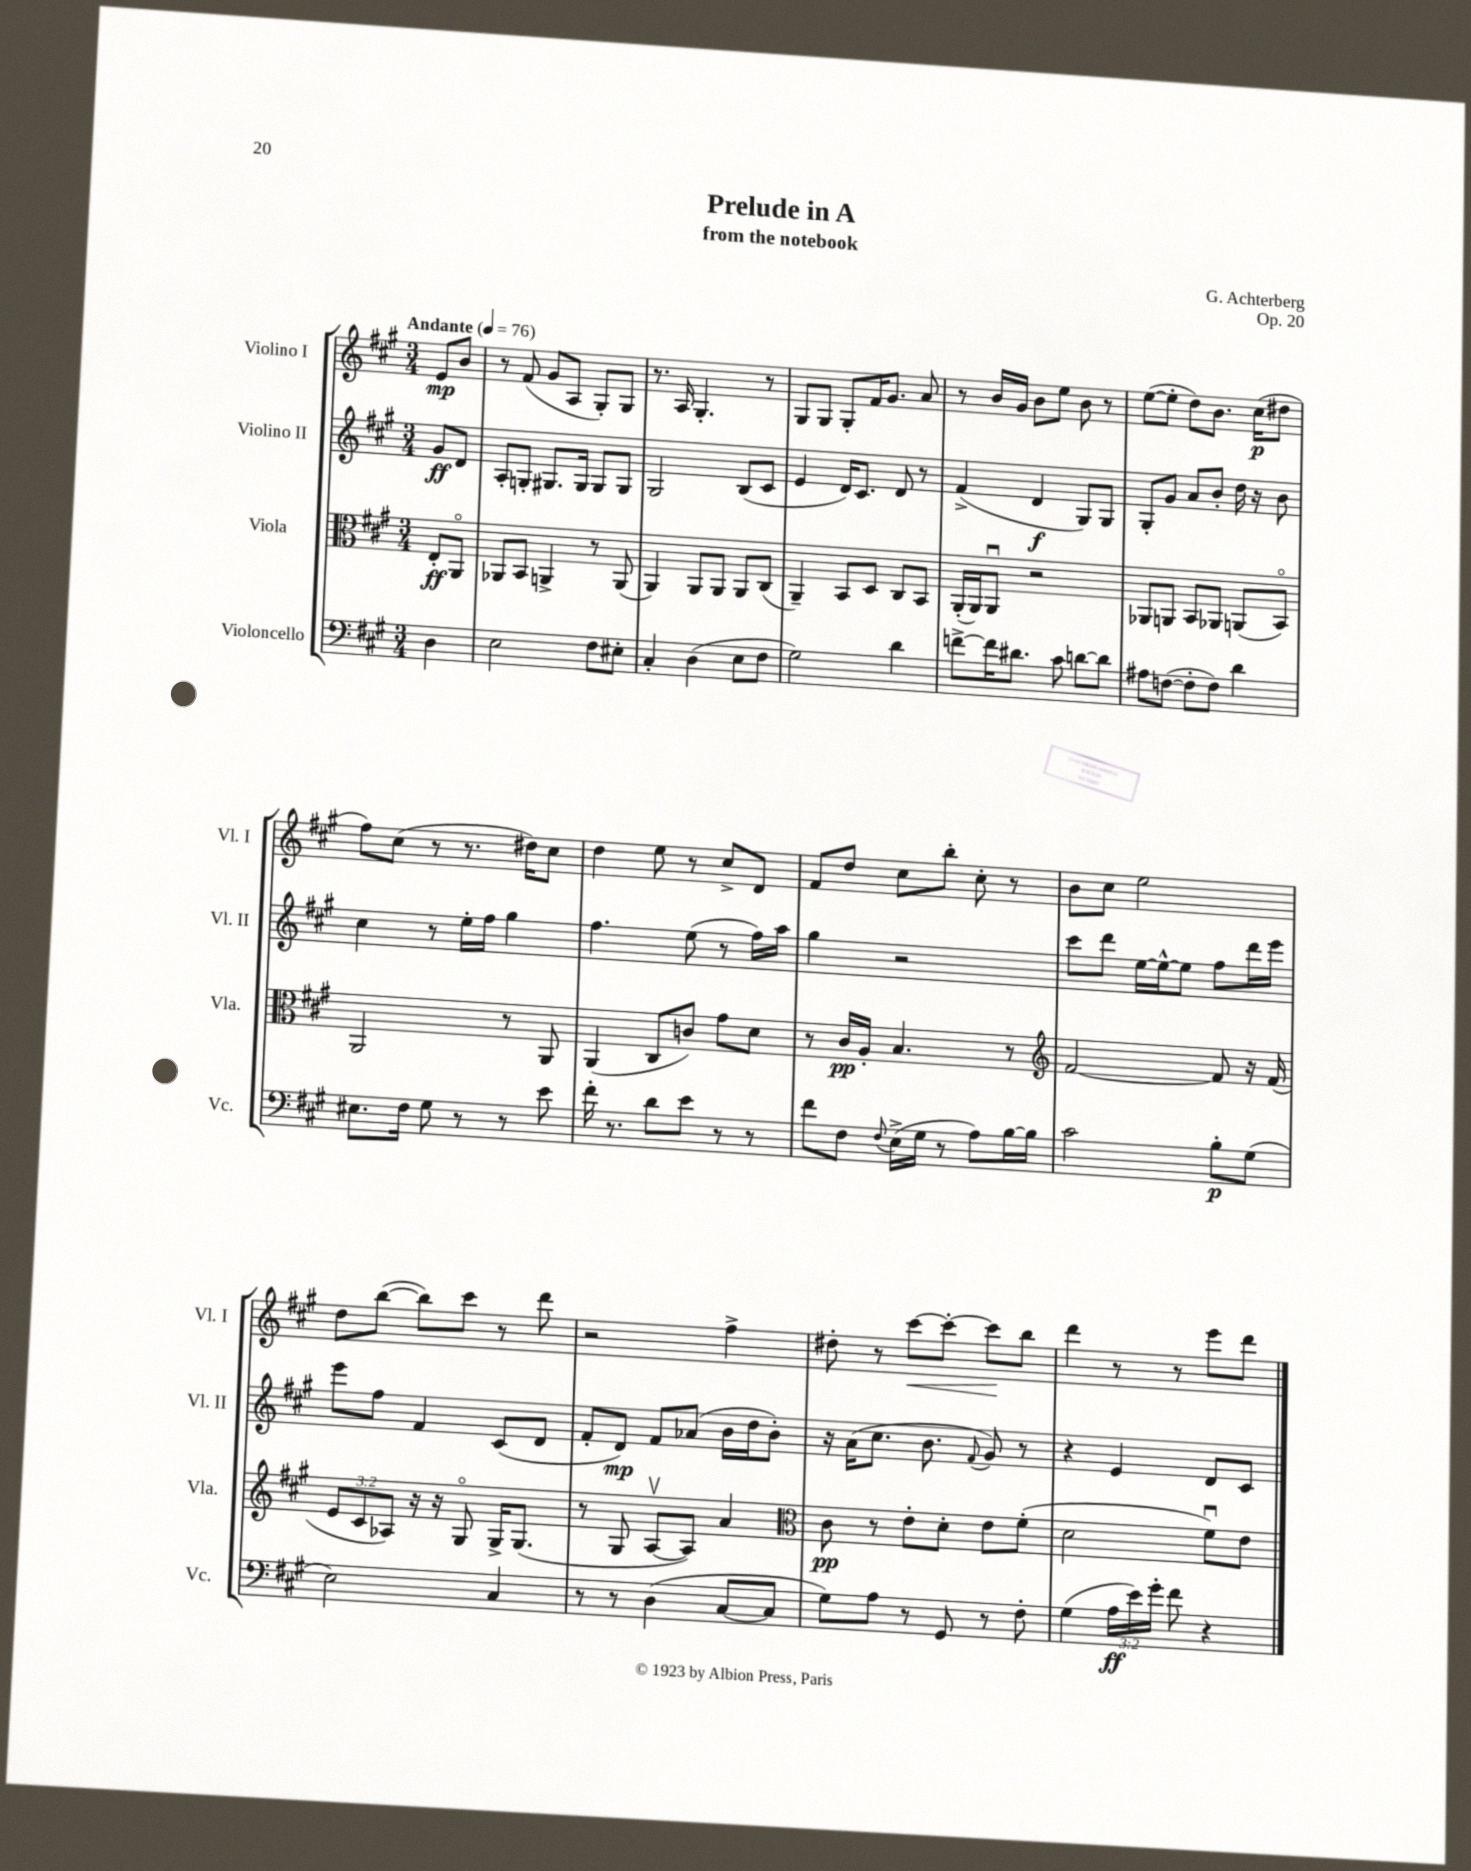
\header { title = "Prelude in A" composer = "G. Achterberg" subtitle = "from the notebook" opus = "Op. 20" }
<<
\new StaffGroup <<
\new Staff = "s0" \with { instrumentName = "Violino I" shortInstrumentName = "Vl. I" } {
    \clef treble \key a \major \numericTimeSignature \time 3/4 \partial 4 \tempo "Andante" 4 = 76
    \autoBeamOff e'8[\mp b'8] |
    r8 fis'8( gis'8[ a8] gis8[-.) gis8] |
    r8. a16 gis4.-. r8 |
    gis8[ gis8] gis8[-. fis'16 gis'8.] a'8 |
    r8 b'16[ gis'16] b'8[ e''8] b'8 r8 |
    e''8[~( e''8]-. d''8[) b'8.] cis''16[\p( dis''8] |
    fis''8[) cis''8]( r8 r8. dis''16[) cis''8] |
    d''4 e''8 r8 cis''8[-> d'8] |
    fis'8[ d''8] cis''8[ b''8]-. cis''8-. r8 |
    b'8[ cis''8] e''2 |
    d''8[ b''8]~( b''8[) cis'''8] r8 d'''8 |
    r2 fis''4-> |
    dis''8-. r8 cis'''8[~\< cis'''8]~-. cis'''8[\! b''8] |
    d'''4 r8 r8 e'''8[ d'''8] \bar "|." |
}
\new Staff = "s1" \with { instrumentName = "Violino II" shortInstrumentName = "Vl. II" } {
    \clef treble \key a \major \numericTimeSignature \time 3/4 \partial 4
    \autoBeamOff gis'8[\ff d'8] |
    a8[-. g8]-. gis8.[ gis16] gis8[ gis8] |
    gis2 b8[( cis'8] |
    e'4 d'16[) cis'8.] d'8 r8 |
    fis'4->( d'4\f gis8[) gis8] |
    gis8[-. gis'8] a'8[ b'8]-. d''16 r16 b'8 |
    cis''4 r8 e''16[-. fis''16] gis''4 |
    fis''4. e''8( r8 fis''16[) a''16] |
    gis''4 r2 |
    cis'''8[ d'''8] e''16[~ e''16~-^ e''8] fis''8[ d'''16 e'''16] |
    e'''8[ fis''8] fis'4 cis'8[( d'8] |
    fis'8[-. d'8]\mp) fis'8[ aes'8]( b'16[ d''16 b'8]-.) |
    r16 a'16[( cis''8.] b'8. \appoggiatura { fis'8 } gis'8) r8 |
    r4 e'4 d'8[ cis'8] \bar "|." |
}
\new Staff = "s2" \with { instrumentName = "Viola" shortInstrumentName = "Vla." } {
    \clef alto \key a \major \numericTimeSignature \time 3/4 \override Staff.TupletNumber.text = #tuplet-number::calc-fraction-text \partial 4
    \autoBeamOff e8[-.\ff a,8]\flageolet |
    aes,8[ b,8] a,4-> r8 a,8( |
    a,4) a,8[ a,8] a,8[ cis8]( |
    a,4--) b,8[ d8] cis8[ b,8] |
    a,16[-.( a,16) a,8]\downbow r2 |
    aes,8[ a,8] b,8[ aes,8] a,8[( b,8]\flageolet) |
    a,2 r8 a,8 |
    a,4( cis8[ c'8]) gis'8[ d'8] |
    r8 cis'16[\pp a16]-. b4. r8 |
    \clef treble fis'2~ fis'8 r16 fis'16( |
    \tuplet 3/2 { e'8[ cis'8 aes8]) } r16 r16 gis8\flageolet gis16[-> gis8.]( |
    r8 gis8 a8[~\upbow a8]) a'4 |
    \clef alto cis'8\pp r8 e'8[-. d'8]-. e'8[ fis'8]-.( |
    d'2 fis'8[\downbow) e'8] \bar "|." |
}
\new Staff = "s3" \with { instrumentName = "Violoncello" shortInstrumentName = "Vc." } {
    \clef bass \key a \major \numericTimeSignature \time 3/4 \override Staff.TupletNumber.text = #tuplet-number::calc-fraction-text \partial 4
    \autoBeamOff d4 |
    e2 fis8[ eis8]-. |
    cis4-. d4( e8[ fis8] |
    gis2) d'4 |
    f'8[~-> f'16 dis'8.] cis'8 d'8[~ d'8] |
    ais8[ f8]~( f8[-. f8]) d'4 |
    eis8.[ fis16] gis8 r8 r8 e'8 |
    fis'16-. r8. d'8[ e'8] r8 r8 |
    fis'8[ fis8] \appoggiatura { fis8 } e16[->( gis16] r8 a8[) b16~ b16] |
    cis'2 b8[-.\p gis8]( |
    e2) cis4 |
    r8 r8 d4( cis8[~ cis8] |
    gis8[) a8] r8 gis,8 r8 fis8-. |
    gis4( \tuplet 3/2 { a16[\ff e'16) gis'16]-. } fis'8 r4 \bar "|." |
}
>>
>>
\layout { \context { \Score \remove "Bar_number_engraver" } }
